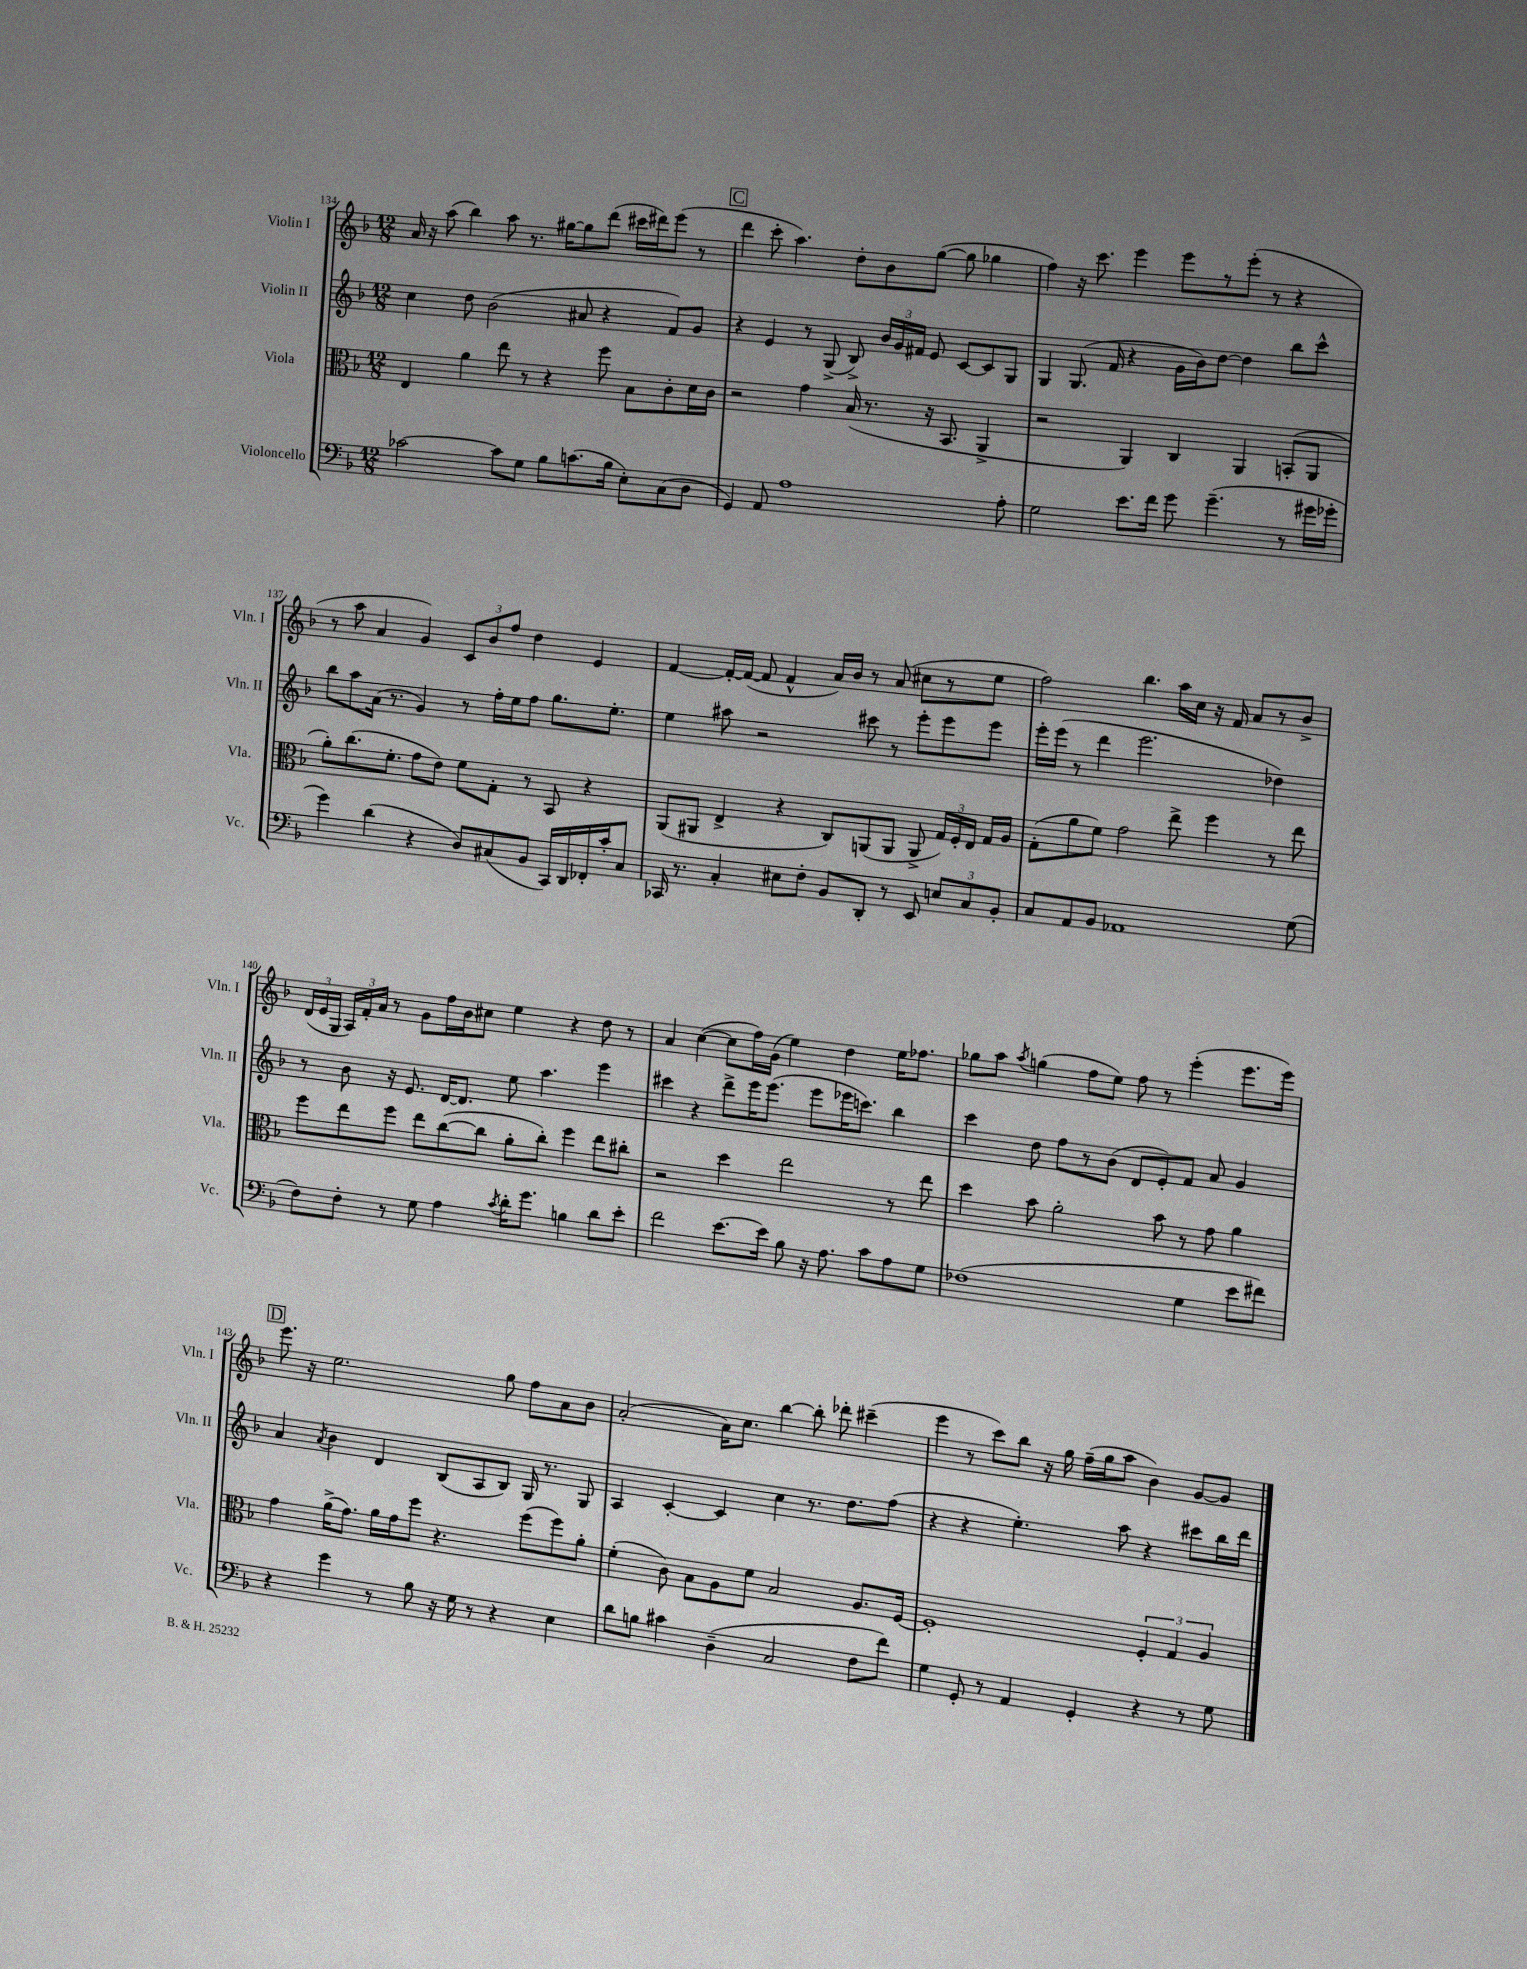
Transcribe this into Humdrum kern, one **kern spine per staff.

**kern	**kern	**kern	**kern
*part4	*part3	*part2	*part1
*staff4	*staff3	*staff2	*staff1
*I"Violoncello	*I"Viola	*I"Violin II	*I"Violin I
*I'Vc.	*I'Vla.	*I'Vln. II	*I'Vln. I
*clefF4	*clefC3	*clefG2	*clefG2
*k[b-]	*k[b-]	*k[b-]	*k[b-]
*M12/8	*M12/8	*M12/8	*M12/8
=134	=134	=134	=134
[2c-X\	4E/	4cc\	16a/
.	.	.	16r
.	.	.	(8aa\
.	4a\	8dd\	4bb-\)
.	.	(2b-\	.
8c-\L]	8ee\	.	8aa\
8G\J	8r	.	8.r
8B-\L	4r	.	.
.	.	.	[16gg#X\KL
(8.cn\	.	8a#X/	8gg#\]
.	8ff\	4r	(8ddd\J
16B-\Jk	.	.	.
8E'\L)	8B-\L	.	16ccc#X\LL
.	.	.	16ddd#X\J)
(8C\	8c'\	8f/L)	(8eee\J
8D\J	16d\L	8g/J	8r
.	16c\JJ	.	.
!!LO:REH:place=s1:t=C
=135	=135	=135	=135
4GG/)	2r	4r	4ddd\
8AA/	.	4e/	8ccc'\
1A	.	.	4.aa\)
.	4g\	8r	.
.	.	(8G^/	.
.	(16B-/	8B-^/)	8dd'\L
.	8.r	.	.
.	.	24b-/LL	8b-\
.	.	24g/	.
.	.	24f#X/JJ	.
.	16r	8e/	([8gg\J
.	8.BB-/	.	.
.	.	[8c/L	8gg\]
.	4AA^/	8c/]	4gg-X\
8A'\	.	8G/J	.
=136	=136	=136	=136
2G\	2r	4G/	4ff\)
.	.	(8.G/	16r
.	.	.	8.ccc\
.	.	16f/	.
8.e\L	4AA/)	4r	4eee\
16f\Jk	.	.	.
8g\	4C/	16g\LL	8eee\L
.	.	16b-\J)	.
(4.g~\	.	[8dd\J	8r
.	4AA/	4dd\]	(8eee'\J
.	.	.	8r
8r	(8BBn'/L	8bb-\L	4r
16g#X\LL	8AA/J	8ccc^^\J	.
16g-X'\JJ	.	.	.
!!LO:LB:g=z
=137	=137	=137	=137
4g\)	8a'\L)	8bb-\L	8r
.	(8.cc\	8aa\	8aa\
(4d\	.	(16a\Jk	4a/
.	8.f'\J	8.r	.
4r	8g\L	4g/)	4g/)
.	8e\J)	.	.
8D/L)	8f\L	8r	12c/L
.	.	.	12b-/
(8C#X/	8G'\J	16ff'\LL	.
.	.	.	12ff/J
.	.	16ee\J	.
8BB-/J	8r	8ff\J	4dd\
16CC/LL)	8BB-/	8.gg\L	.
16DD/	.	.	.
16FF-X'/	4r	.	4e/
16c'/J	.	8.ee'\J	.
8C#/J	.	.	.
=138	=138	=138	=138
16CC-X/	(8AA/L	4ee\	[4f/
8.r	.	.	.
.	8AA#X/J	.	.
4C'/	4E^/	8aa#X\	16f'/LL_
.	.	.	(16f/JJ_
.	.	2r	8f/]
8E#X\L	4r	.	4f^^/
8F'\J	.	.	.
8BB-/L	8C/L)	.	16a/LL)
.	.	.	16b-/JJ
8DD'/J	(8AAn/	8ccc#X\	8r
8r	8AA/J	8r	(8a/
8EE/	8AA^/	8eee'\L	8cc#X\L
12En/L	24G/LL)	8eee\	8r
.	24F'/	.	.
12C/	24E/JJ	.	.
.	16G/LL	8eee\J	8ee\J
12BB-'/J	.	.	.
.	16A/JJ	.	.
=139	=139	=139	=139
8C/L	(8G'\L	16eee'\LL	2ff\)
.	.	(16eee\JJ	.
8AA/	8a\	8r	.
8BB-/J	8f\J)	4ddd\	.
1AA-X	2g\	.	.
.	.	2.eee\	4.bb-\
.	8ee^\	.	16aa\LL
.	.	.	16cc\JJ
.	4ff\	.	16r
.	.	.	16f/
.	.	.	8a/L
.	8r	4dd-X\)	8r
(8G\	8ee\	.	8b-^/J
!!LO:LB:g=z
=140	=140	=140	=140
8F\L)	8ff\L	8r	(24d/LL
.	.	.	24e/
.	.	.	24G/JJ
8F'\J	8ee\	8b-\	24A/LL)
.	.	.	24f'/
.	.	.	24a/JJ
8r	8ff\J	16r	8r
.	.	8.e/	.
8G\	8ee\L	.	8g\L
4A\	([8cc\	[16d/KL	16ff\L
.	.	8.d/J]	16b-\J
.	8cc\J]	.	8cc#X\J
8qc/	.	.	.
16d'\KL	8a'\L	8ee\	4ee\
8.g\J	.	.	.
.	8cc'\J)	4.aa\	.
4Bn\	4ff\	.	4r
8d\L	8ee\L	4eee\	8dd\
8e'\J	8cc#X'\J	.	8r
=141	=141	=141	=141
2f\	2r	4ccc#X\	4a/
.	.	4r	([4cc\
[8.e\L	4dd\	8ddd^\L	8cc\L]
.	.	16eee\K	16ff\L)
16e\Jk]	.	(8.eee\J	(16g\JJ
8B-\	2ee\	.	4ee\)
16r	.	8eee\L	.
8.A\	.	.	.
.	.	16eee-X\K	4dd\
.	.	8.cccn\J)	.
8c\L	.	.	.
8A\	8r	4bb-\	16ee\KL
.	.	.	8.ff-X\J
8G\J	8ee\	.	.
=142	=142	=142	=142
(1F-X	4dd\	4ccc\	8gg-X\L
.	.	.	8aa\J
.	.	.	8qaa/
.	8b-\	8dd\	(4ggn\
.	2a'\	8ff\L	.
.	.	8r	8ff\L
.	.	(8b-\J	8ee\J)
.	.	8d/L	8ff\
.	8b-\	8e'/)	8r
4G\	8r	8f/J	(4eee'\
.	8g\	8a/	.
8e\L	4a\	4g/	8.eee\L
8f#X\J)	.	.	.
.	.	.	16eee\Jk)
!!LO:LB:g=z
!!LO:REH:place=s1:t=D
=143	=143	=143	=143
4r	4g\	4a/	8.eee\
.	.	.	16r
.	.	8qa/	.
4g\	(16a^\KL	4b-\	2.ee\
.	8.g\J)	.	.
8r	16a\LL	4d/	.
.	16g\J	.	.
8B-\	8ff\J	.	.
16r	4.r	(8B-/L	.
16G\	.	.	.
8r	.	8A/	.
4r	.	8B-/J)	8gg\
.	(8ff\L	16G/	8ff\L
.	.	8.r	.
4E\	8ff\)	.	8a\
.	8a'\J	8G/	8b-\J
=144	=144	=144	=144
8d\L	(4f'\	4A/	(2a'/
8Bn\J	.	.	.
4c#X\	8c\)	[4c'/	.
.	8B-\L	.	.
(4D~\	8A\	4c/]	16a\KL)
.	.	.	8.cc\J
.	8f\J	.	.
2C/	2B-/	4cc\	[4bb-\
.	.	8.r	8bb-'\]
.	.	.	8ddd-X'\
.	.	8.dd\L	.
8F\L	8.A/L	.	(4ccc#X~\
8f\J)	.	(8ff\J	.
.	[16F/Jk	.	.
=145	=145	=145	=145
4G\	1F']	4r	4eee\
8GG'/	.	4r	8r
8r	.	.	8ccc\L)
4AA/	.	4.ee'\)	8bb-\J
.	.	.	16r
.	.	.	16gg\
4GG'/	.	.	(16ff~\LL
.	.	.	16gg\J
.	.	8aa\	8aa\J
4r	6F'/	4r	4b-\)
.	6G/	.	.
8r	.	8ccc#X\L	[8g/L
.	6A/	.	.
8G\	.	16bb-\L	8g/J]
.	.	16ddd\JJ	.
==	==	==	==
*-	*-	*-	*-
